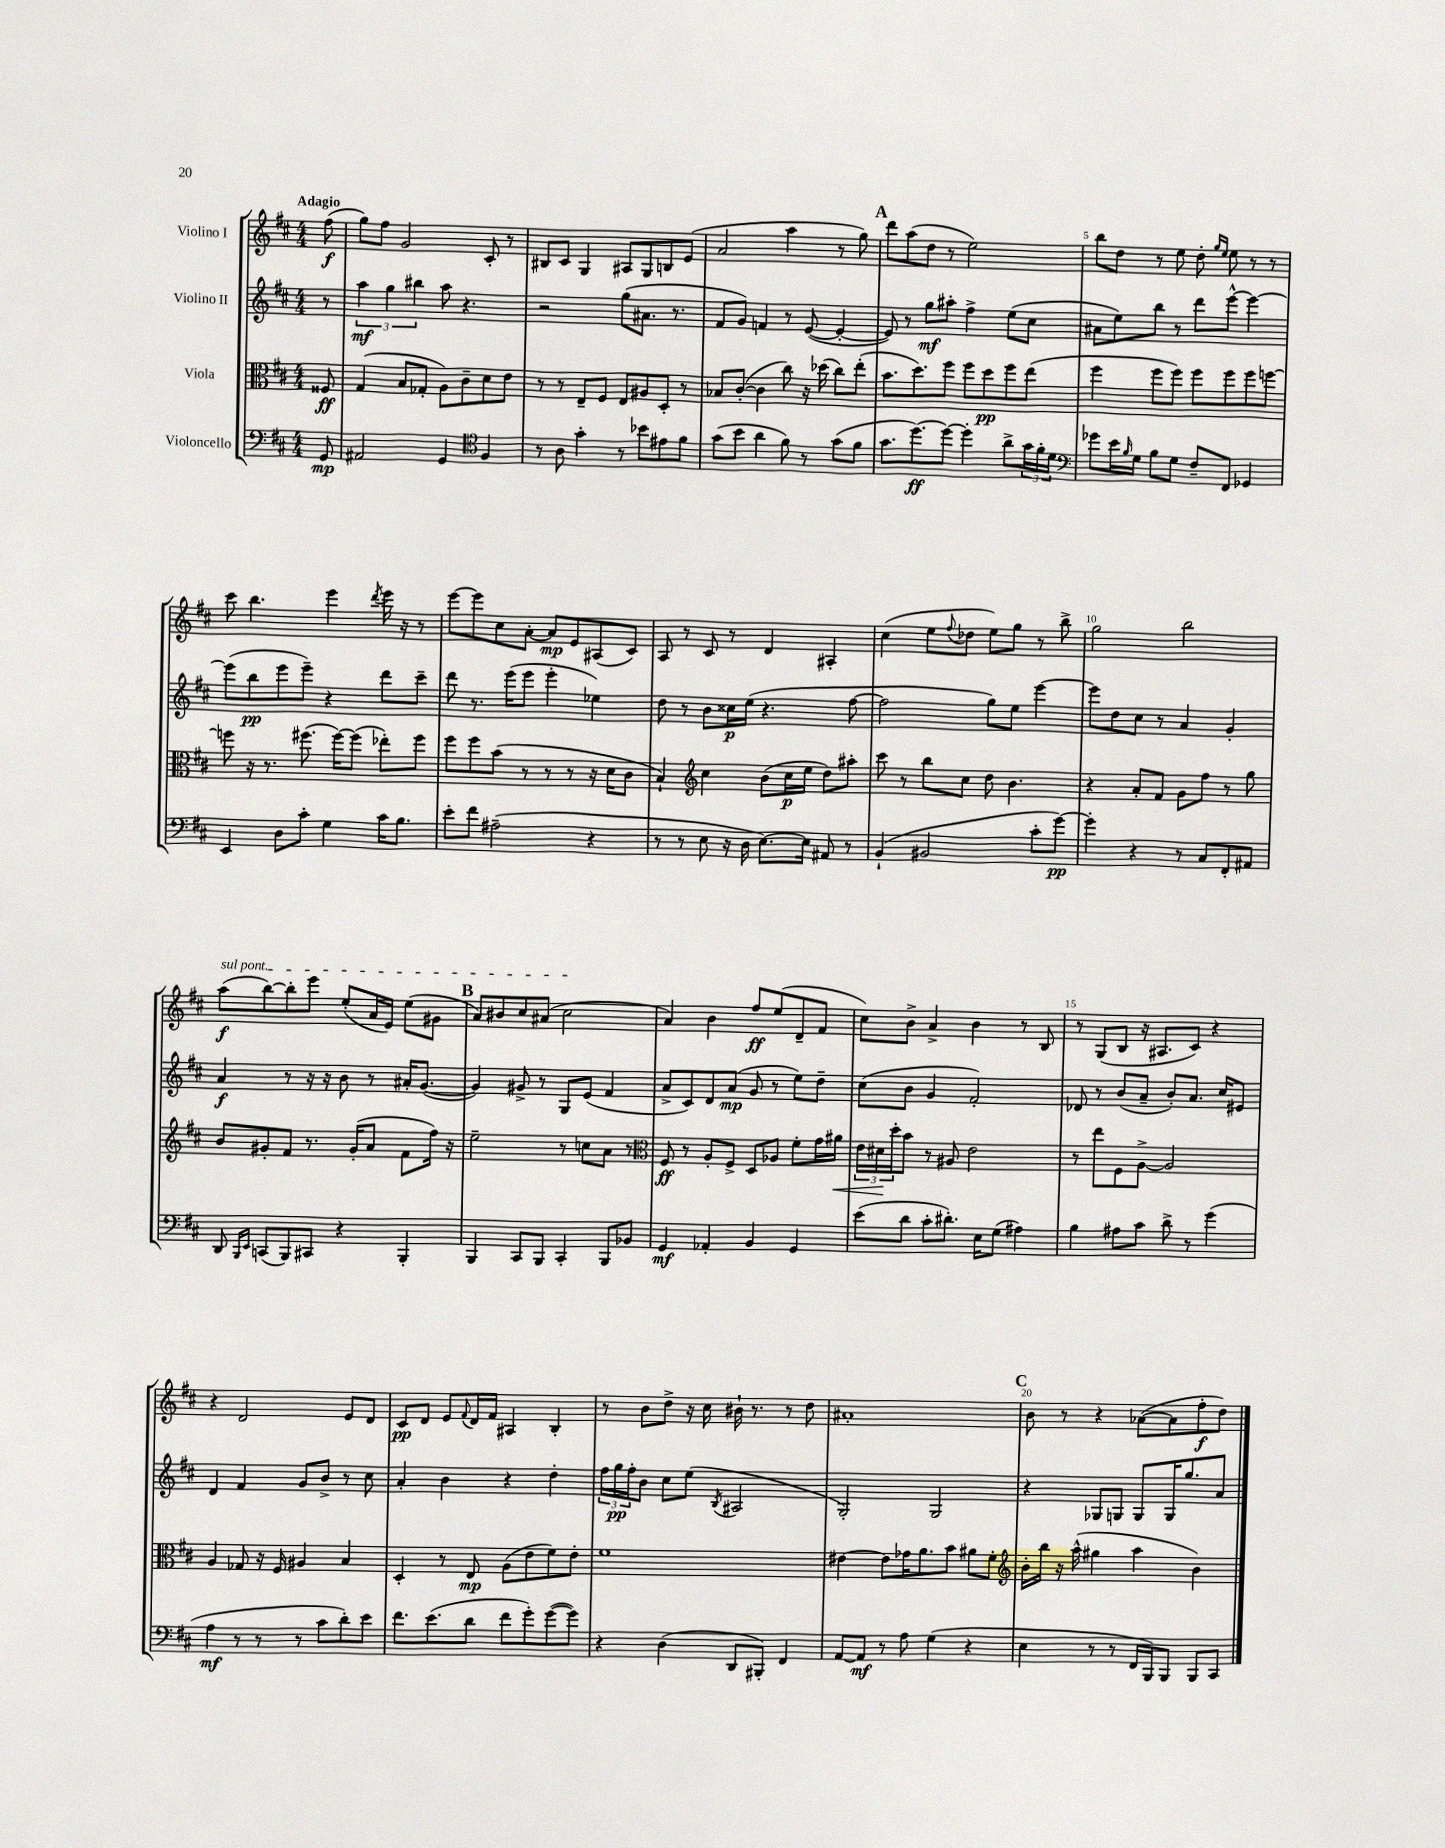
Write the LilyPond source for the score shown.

<<
\new StaffGroup <<
\new Staff = "s0" \with { instrumentName = "Violino I" } {
    \clef treble \key d \major \numericTimeSignature \time 4/4 \partial 8 \tempo "Adagio"
    fis''8\f( |
    g''8) fis''8 g'2 cis'8-. r8 |
    bis8 cis'8 g4 ais8 g8 b8 e'8( |
    a'2 a''4 r8 g''8) |
    \mark \markup { \bold "A" } d'''8 a''8( d''8 r8 e''2) |
    b''8 d''8 r8 e''8 d''8-. \grace { g''16 e''16 } e''8 r8 r8 |
    cis'''8 b''4. e'''4 \acciaccatura { d'''8 } e'''16 r16 r8 |
    e'''8~ e'''8 cis''8 a'8~-. a'8\mp e'8 ais8( cis'8) |
    a8 r8 cis'8 r8 d'4 ais4-. |
    cis''4( e''8 \appoggiatura { fis''8 } des''8 e''8) g''8 r8 b''8-> |
    g''2 b''2 |
    \once \override TextSpanner.bound-details.left.text = \markup { \italic "sul pont." } a''8\f\startTextSpan( b''8~) b''8-. e'''8 e''8-.( a'16 e'16) e''8( gis'8 |
    \mark \markup { \bold "B" } a'8) bis'8 cis''8 ais'8( cis''2\stopTextSpan |
    a'4) b'4 fis''8\ff e''8( d'8-- fis'8 |
    cis''8) b'8-> a'4-> b'4 r8 b8 |
    r8 g8( b8 r16 ais8. cis'8) r4 |
    r4 d'2 e'8 d'8 |
    cis'8\pp d'8 e'8 \appoggiatura { fis'8 } d'16 fis'16 ais4 b4-. |
    r8 b'8 d''8-> r16 cis''16 bis'16-! r8. r8 d''8 |
    ais'1-. |
    \mark \markup { \bold "C" } b'8 r8 r4 aes'8~( aes'8 fis''8-.\f d''8) \bar "|." |
}
\new Staff = "s1" \with { instrumentName = "Violino II" } {
    \clef treble \key d \major \numericTimeSignature \time 4/4 \partial 8
    r8 |
    \tuplet 3/2 { a''4\mf g''4 bis''4 } a''8 r4. |
    r2 g''8( ais'8. r8. |
    fis'8 g'8) f'4 r8 e'8~( e'4~-. |
    \mark \markup { \bold "A" } e'8) r8 g''8\mf ais''8-. fis''4-> e''8( cis''8 |
    ais'8 e''8) b''8 r8 d'''8 e'''8~-^ e'''4~ |
    e'''8( b''8\pp e'''8 e'''8--) r4 d'''8 cis'''8-- |
    d'''8 r8. e'''16( e'''8 e'''4-. ees''4) |
    d''8 r8 b'8 cisis''16\p e''16( r4. fis''8~ |
    fis''2 g''8) e''8 e'''4~ |
    e'''8 d''8 cis''8 r8 a'4 g'4-. |
    a'4\f r8 r16 r16 b'8 r8 ais'16-. g'8.~( |
    \mark \markup { \bold "B" } g'4) gis'8-> r8 g8 e'8( fis'4 |
    a'8-> cis'8) d'8 a'8\mp( g'8 r8 e''8) d''8-- |
    cis''8( b'8 g'4 fis'2-.) |
    des'8 r8 b'8( a'8-- b'8-.) a'8. cis''16 eis'8 |
    d'4 fis'4 g'8 b'8-> r8 cis''8 |
    a'4-. b'4 r4 d''4-. |
    \tuplet 3/2 { fis''16 g''16\pp fis''16-. } b'8 cis''8 e''8( \acciaccatura { b8 } ais2 |
    g2-.) g2 |
    \mark \markup { \bold "C" } r4 ges8 g8 g8 g16 g''8. a'8 \bar "|." |
}
\new Staff = "s2" \with { instrumentName = "Viola" } {
    \clef alto \key d \major \numericTimeSignature \time 4/4 \partial 8
    fisis8\ff |
    g4( b8 ges8-. a8) cis'8-- d'8 e'8 |
    r8 r8 e8-- fis8 e8 ais8 d8-. r8 |
    bes8 cis'8~-.( cis'4 cis''8) r16 des''16( cis''8) e''8-.( |
    \mark \markup { \bold "A" } b'8. d''8.) fis''8 fis''8 d''8\pp fis''8 e''8( |
    fis''4 fis''8 fis''8) fis''8 fis''8 fis''8 f''8~ |
    f''8 r16 r8. fis''8.( fis''16~) fis''8( ees''8-.) fis''8 |
    fis''8 fis''8 b'8( r8 r8 r8 r16 d'16 cis'8 |
    b4-!) \clef treble cis''4 b'8( cis''16\p e''16 d''8) ais''8-. |
    cis'''8 r8 b''8 cis''8 d''8 b'4. |
    r4 a'8-. fis'8 g'8 fis''8 r8 g''8 |
    b'8 gis'8-. fis'8 r8. gis'16-.( a'8 fis'8 fis''16) r16 |
    \mark \markup { \bold "B" } e''2-- r8 c''8 a'8 r8 |
    \clef alto fis8\ff r8 a8-. fis8-> d8 aes8 fis'8-. g'16 ais'16\< |
    \tuplet 3/2 { e'16 dis'16\! d''16-. } b'8 r8 ais8 e'2 |
    r8 e''8 fis8 a8~-> a2 |
    a4 ges8 r16 fis16 ais4 b4 |
    d4-. r8 e8\mp a8( e'8 fis'8) e'8-. |
    fis'1 |
    eis'4~ eis'8 ges'16 a'8. b'8 ais'8 fis'8-. |
    \mark \markup { \bold "C" } \clef treble b'16-. b''16 r16 a''16-^( gis''4 a''4 b'4) \bar "|." |
}
\new Staff = "s3" \with { instrumentName = "Violoncello" } {
    \clef bass \key d \major \numericTimeSignature \time 4/4 \partial 8
    g,8\mp |
    ais,2 g,4 \clef tenor fis4 |
    r8 a8 g'4-. r8 bes'8 eis'8 fis'8 |
    g'8( b'8 a'4 fis'8) r8 g'8( fis'8 |
    \mark \markup { \bold "A" } g'8. d''8.~\ff) d''8~ d''4-. a'8-> \tuplet 3/2 { g'16 fis'16-. d'16 } |
    \clef bass ges'8 e'16 \grace { b16 } g16 b8 g8 fis8-- fis,8 ges,4 |
    e,4 d8 cis'8-. g4 cis'16 b8. |
    e'8-. fis'8 ais2--( r4 |
    r8 r8 e8 r16 d16 e8.~) e16 ais,8 r8 |
    b,4-!( bis,2 cis'8-. g'8~\pp) |
    g'4-. r4 r8 cis8 fis,8-. ais,8 |
    d,8 \grace { b,,16 e,16 } c,8( b,,8) cis,8 r4 b,,4-. |
    \mark \markup { \bold "B" } b,,4 cis,8 b,,8 cis,4-. b,,8 bes,8 |
    g,4\mf aes,4-. b,4 g,4 |
    e'8( d'8 cis'8-. dis'8.-.) e16 g8( ais4) |
    b4 ais8 cis'8 d'8-> r8 g'4( |
    a4\mf r8 r8 r8 cis'8 d'8-.) e'8 |
    fis'8. e'8.( d'8 fis'8 g'8-.) g'8~( g'8) |
    r4 d4( d,8 bis,,8-.) fis,4 |
    a,8~ a,8\mf r8 a8 g4( r4 |
    \mark \markup { \bold "C" } e4 r8 r8 fis,16 b,,16) b,,8 b,,8 cis,8 \bar "|." |
}
>>
>>
\layout { \context { \Score \override BarNumber.break-visibility = ##(#f #t #t) barNumberVisibility = #(every-nth-bar-number-visible 5) } }
